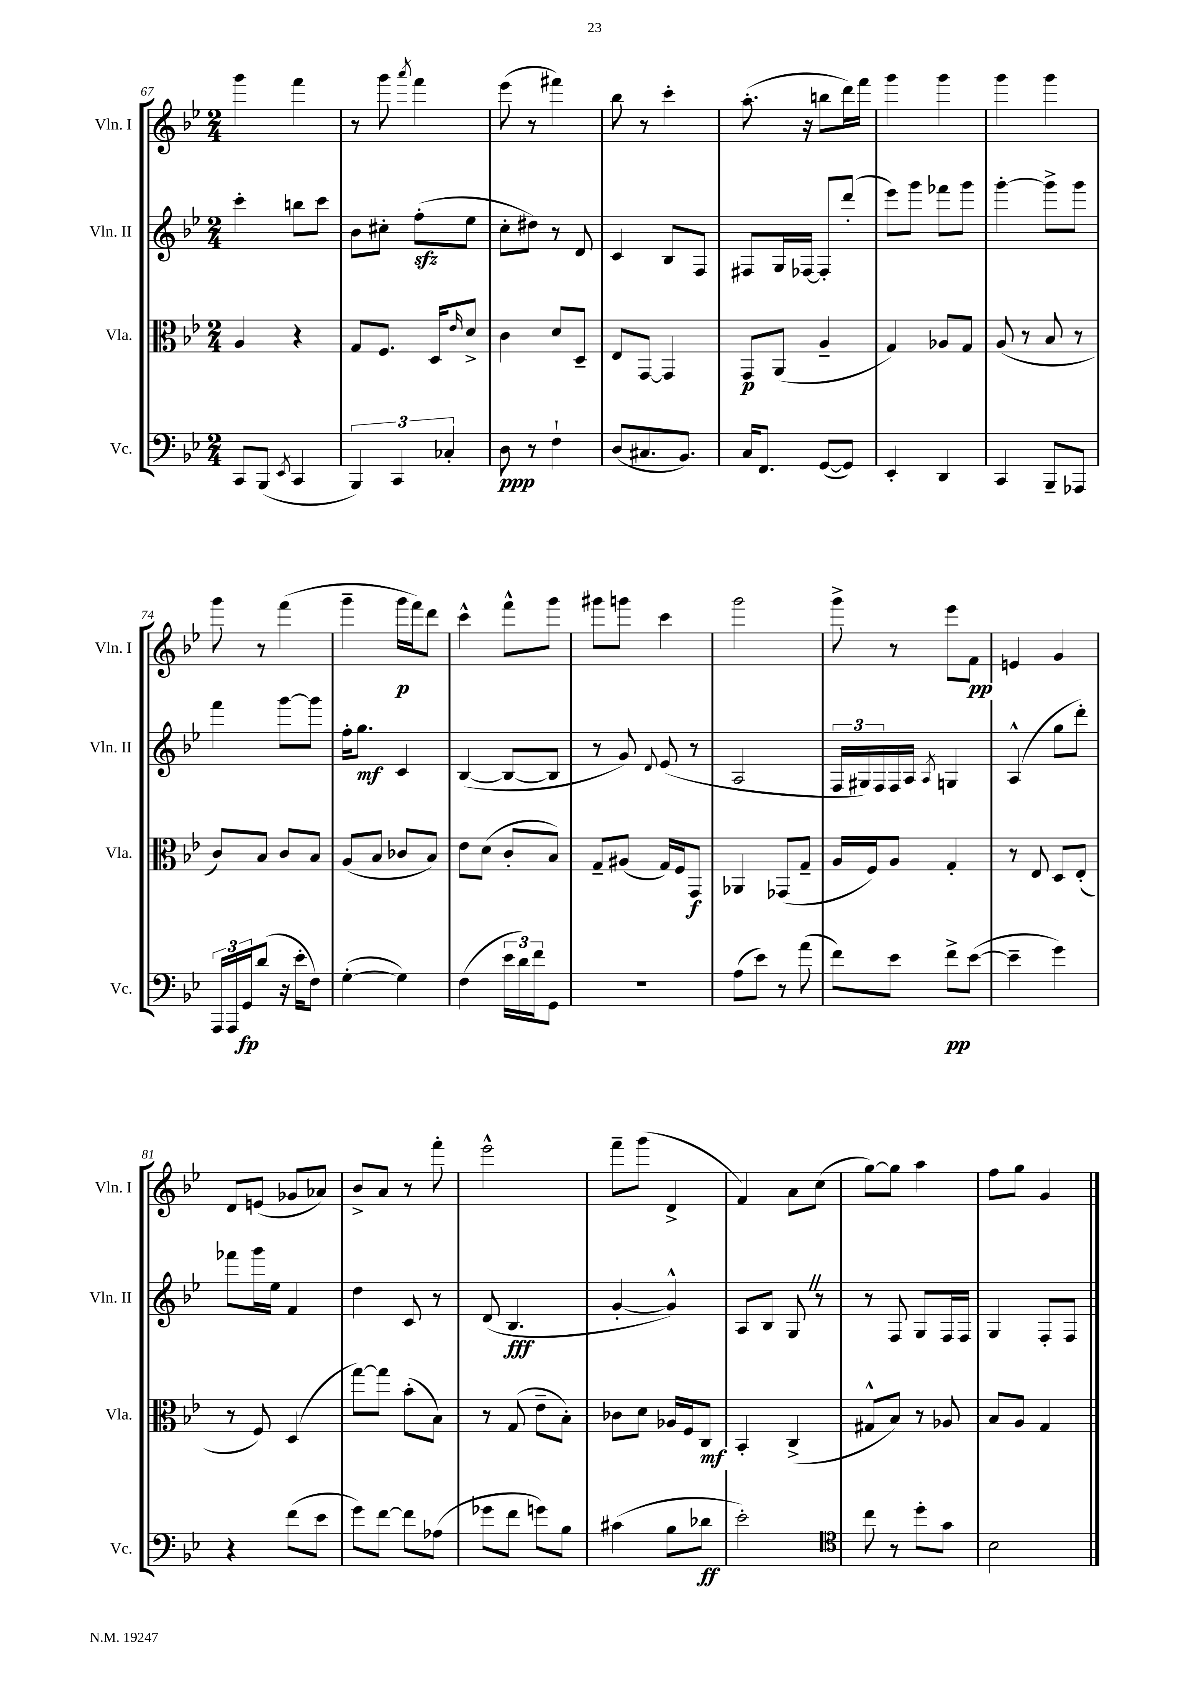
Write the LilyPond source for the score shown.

<<
\new StaffGroup <<
\new Staff = "s0" \with { instrumentName = "Vln. I" shortInstrumentName = "Vln. I" } {
    \clef treble \key bes \major \numericTimeSignature \time 2/4
    g'''4 f'''4 |
    r8 g'''8 \acciaccatura { a'''8 } f'''4 |
    ees'''8( r8 fis'''4) |
    bes''8 r8 c'''4-. |
    a''8.-.( r16 b''8 d'''16) f'''16 |
    g'''4 g'''4 |
    g'''4 g'''4 |
    g'''8 r8 f'''4( |
    g'''4-- g'''16\p f'''16) d'''8 |
    c'''4-^ f'''8-^ g'''8 |
    gis'''8 g'''8 c'''4 |
    g'''2 |
    g'''8-> r8 ees'''8 f'8\pp |
    e'4 g'4 |
    d'8 e'8( ges'8 aes'8) |
    bes'8-> a'8 r8 f'''8-. |
    ees'''2-^ |
    f'''8-- g'''8( d'4-> |
    f'4) a'8 c''8( |
    g''8~) g''8 a''4 |
    f''8 g''8 g'4 \bar "|." |
}
\new Staff = "s1" \with { instrumentName = "Vln. II" shortInstrumentName = "Vln. II" } {
    \clef treble \key bes \major \numericTimeSignature \time 2/4
    c'''4-. b''8 c'''8 |
    bes'8 cis''8-. f''8-.\sfz( ees''8 |
    c''8-. dis''8) r8 d'8 |
    c'4 bes8 f8 |
    fis8 g16 fes16~ fes8-. d'''8-.( |
    ees'''8) g'''8 fes'''8 g'''8 |
    g'''4~-. g'''8-> g'''8 |
    f'''4 g'''8~ g'''8 |
    f''16-. g''8.\mf c'4 |
    bes4~( bes8~ bes8 |
    r8 g'8) \appoggiatura { d'8 } ees'8( r8 |
    a2 |
    \tuplet 3/2 { f16 gis16) f16 } f16 a16 \acciaccatura { a8 } g4 |
    a4-^( g''8 d'''8-.) |
    fes'''8 g'''16 ees''16 f'4 |
    d''4 c'8 r8 |
    d'8( bes4.\fff |
    g'4~-. g'4-^) |
    a8 bes8 g8 \once \override BreathingSign.text = \markup { \musicglyph "scripts.caesura.straight" } \breathe r8 |
    r8 f8 g8 f16 f16 |
    g4 f8-. f8 \bar "|." |
}
\new Staff = "s2" \with { instrumentName = "Vla." shortInstrumentName = "Vla." } {
    \clef alto \key bes \major \numericTimeSignature \time 2/4
    a4 r4 |
    g8 f8. d16 \grace { ees'16 } d'8-> |
    c'4 d'8 d8-- |
    ees8 g,8~ g,4 |
    g,8\p a,8( a4-- |
    g4) aes8 g8 |
    a8( r8 bes8 r8 |
    c'8) bes8 c'8 bes8 |
    a8( bes8 ces'8 bes8) |
    ees'8 d'8( c'8-. bes8) |
    g8-- ais8( g16) f16 g,8\f |
    aes,4 ges,8( g8-- |
    a16 f16) a8 g4-. |
    r8 ees8 d8 ees8-.( |
    r8 f8) d4( |
    g''8~) g''8 bes'8-.( bes8) |
    r8 g8( ees'8-- bes8-.) |
    ces'8 d'8 aes16 f16 c8\mf |
    bes,4-. c4->( |
    gis8-^ bes8) r8 aes8 |
    bes8 a8 g4 \bar "|." |
}
\new Staff = "s3" \with { instrumentName = "Vc." shortInstrumentName = "Vc." } {
    \clef bass \key bes \major \numericTimeSignature \time 2/4
    c,8 bes,,8( \acciaccatura { ees,8 } c,4 |
    \tuplet 3/2 { bes,,4) c,4 ces4-. } |
    d8\ppp r8 f4-! |
    d8( cis8. bes,8.) |
    c16 f,8. g,8~( g,8) |
    ees,4-. d,4 |
    c,4 bes,,8-- aes,,8 |
    \tuplet 3/2 { a,,16 a,,16 g,16\fp } d'8( r16 ees'16-. f8) |
    g4~-.( g4) |
    f4( \tuplet 3/2 { ees'16 d'16) f'16 } g,8 |
    r2 |
    a8( ees'8) r8 a'8( |
    f'8) ees'8 f'8->\pp ees'8~( |
    ees'4-- g'4) |
    r4 f'8( ees'8 |
    g'8) f'8~ f'8 aes8( |
    ges'8 f'8 g'8) bes8 |
    cis'4( bes8 des'8\ff |
    ees'2-.) |
    \clef tenor c''8 r8 d''8-. g'8 |
    bes2 \bar "|." |
}
>>
>>
\layout { \context { \Score currentBarNumber = #67 } }
